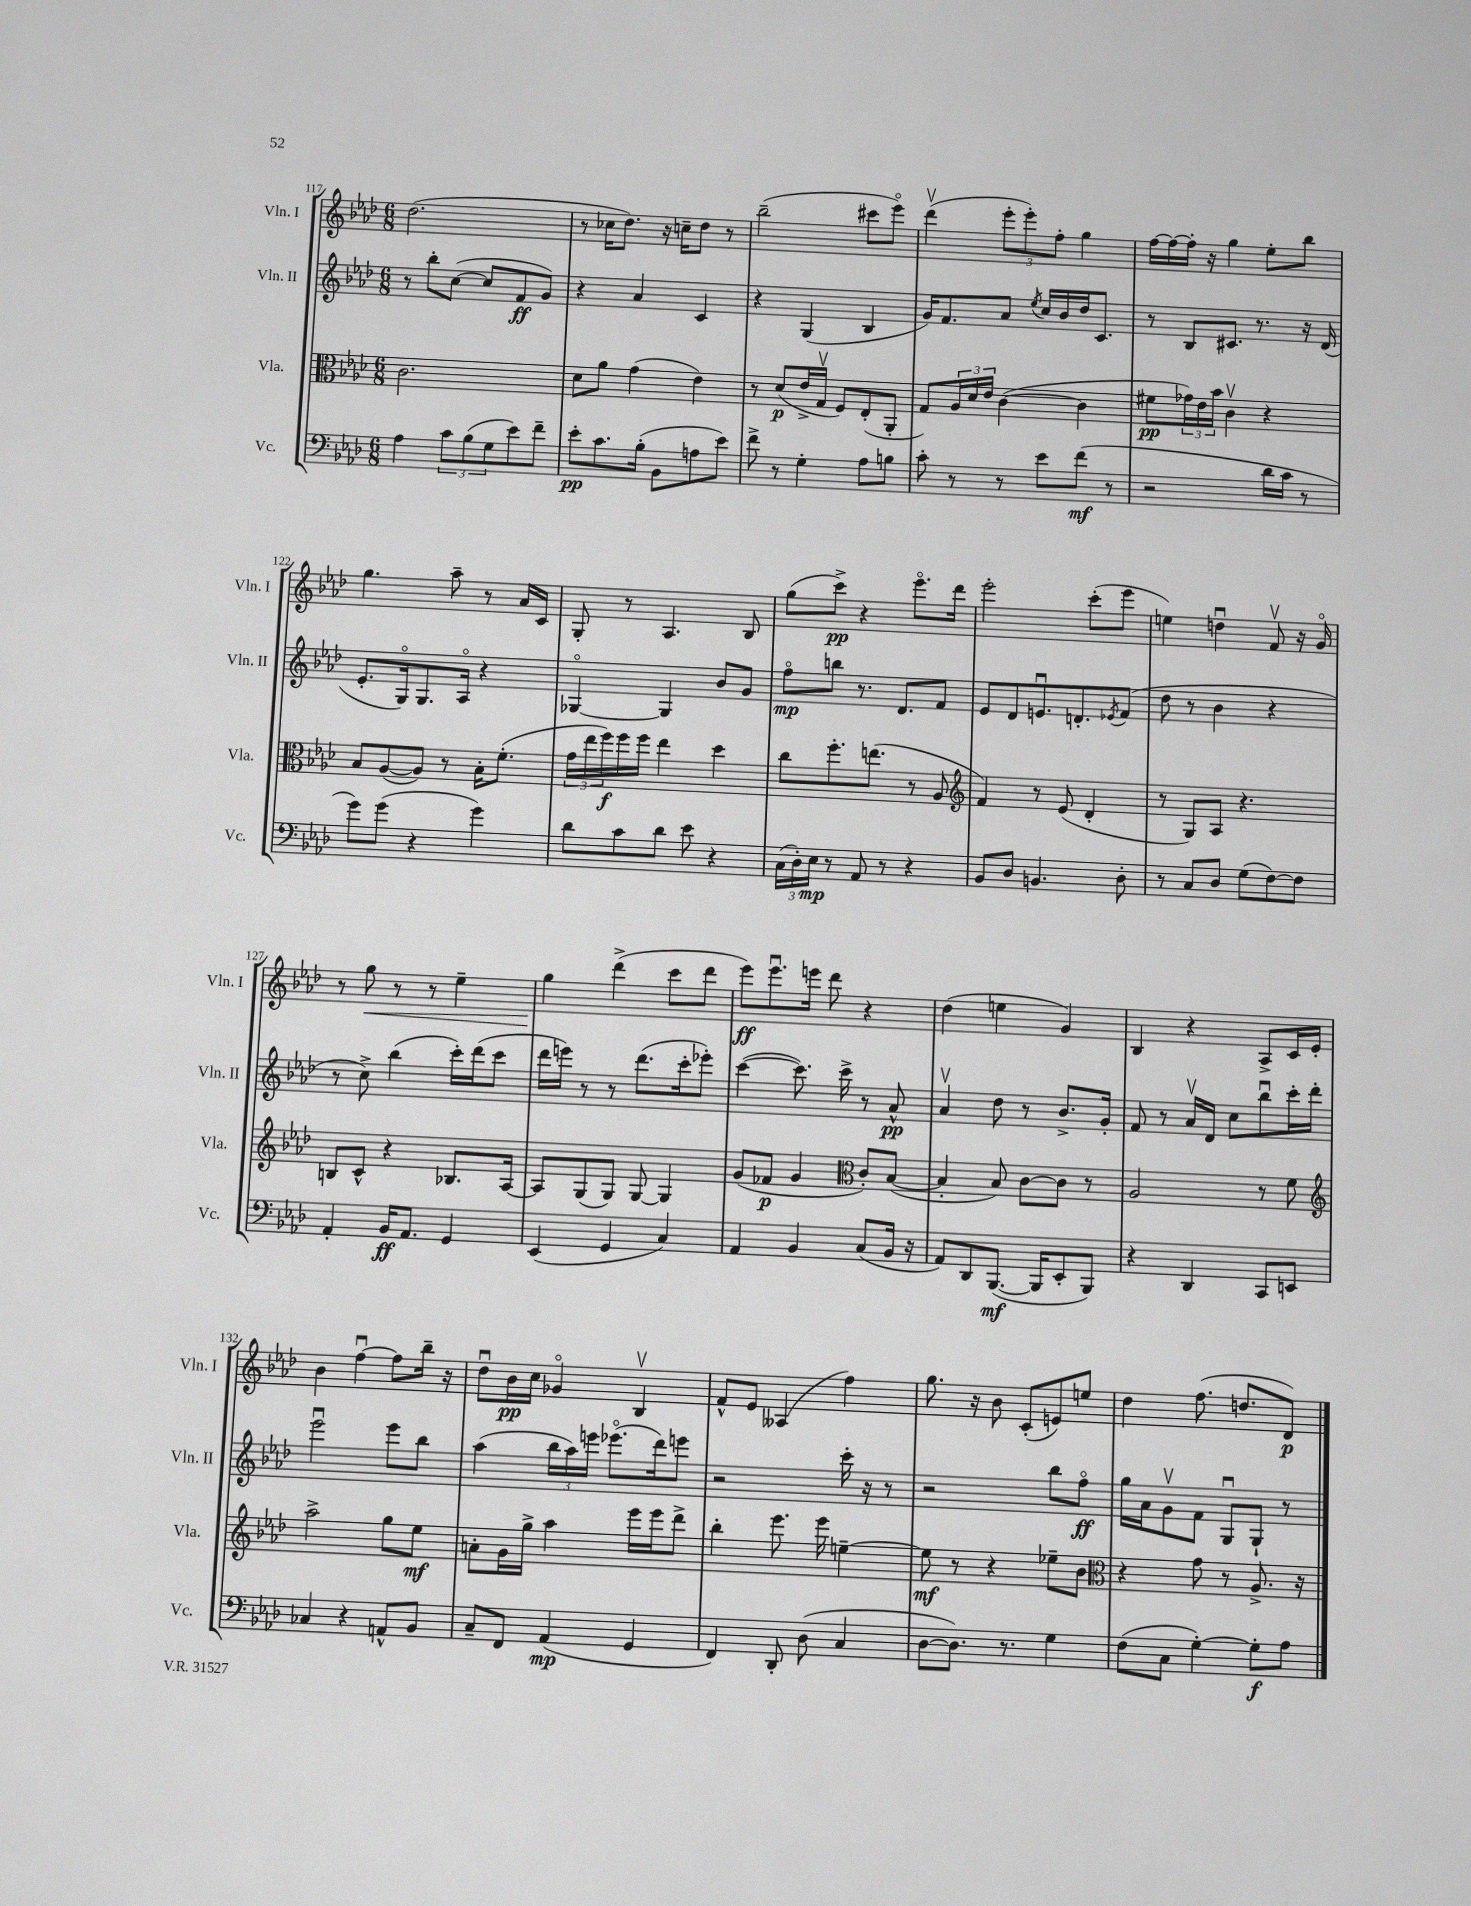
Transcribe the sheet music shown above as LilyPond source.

<<
\new StaffGroup <<
\new Staff = "s0" \with { instrumentName = "Vln. I" shortInstrumentName = "Vln. I" } {
    \clef treble \key aes \major \numericTimeSignature \time 6/8
    des''2.( |
    r8 ces''16 des''8.) r16 c''16-- des''8 r8 |
    bes''2--( cis'''8 ees'''8\flageolet) |
    des'''4\upbow( \tuplet 3/2 { ees'''8-. ees'''8-.) f''8-. } g''4 |
    f''16~ f''16~ f''16-. r16 g''4 ees''8-. bes''8 |
    g''4. aes''8-- r8 aes'16 c'16 |
    g8-. r8 aes4. bes8 |
    g''8( c'''8->\pp) r4 ees'''8.\flageolet des'''16 |
    ees'''2-. c'''8-.( ees'''8 |
    e''4) d''4\downbow f'8\upbow r16 g'16\flageolet |
    r8 g''8\< r8 r8 ees''4-- |
    g''4\! des'''4->( c'''8 des'''8 |
    ees'''8\ff) ees'''8.\downbow e'''16 des'''8 r4 |
    des''4( e''4 g'4) |
    bes4 r4 aes8-> c'16 ees'16-. |
    bes'4 f''4~\downbow f''8 bes''16-- r16 |
    des''8\downbow bes'16\pp c''16 ges'4\flageolet bes4\upbow |
    f'8-^ ees'8 aeses4( f''4) |
    g''8. r16 bes'8 c'8-.( e'8) e''8 |
    des''4 f''8.( d''8. des'8\p) \bar "|." |
}
\new Staff = "s1" \with { instrumentName = "Vln. II" shortInstrumentName = "Vln. II" } {
    \clef treble \key aes \major \numericTimeSignature \time 6/8
    r8 bes''8-. c''8~( c''8 f'8\ff g'8) |
    r4 aes'4 c'4 |
    r4 g4( bes4 |
    g'16) f'8. aes'8 \acciaccatura { ees''8 } c''16 bes'16 des''16 c'8. |
    r8 bes8 cis'8. r8. r16 des'16( |
    ees'8.-. g16\flageolet) g8. aes16\flageolet r4 |
    ges4~\flageolet ges4 bes'8 g'8 |
    f''8\flageolet\mp b''8 r8. des'8. f'8 |
    ees'8 des'8 e'8.\downbow d'8.-. \acciaccatura { ees'8 } f'8( |
    des''8 r8 bes'4 r4 |
    r8 c''8->) bes''4( c'''16-.) des'''16( c'''8 |
    des'''16 e'''16) r8 r8 des'''8.( c'''16-. ees'''8-.) |
    c'''4~( c'''8.) c'''16-> r8 aes'8-^\pp |
    aes'4\upbow des''8 r8 bes'8.-> g'16-. |
    f'8 r8 aes'16\upbow des'16 c''8 bes''8\downbow c'''16-. des'''16-. |
    ees'''2\downbow ees'''8 bes''8 |
    aes''4( \tuplet 3/2 { bes''16 aes''16) e'''16 } ees'''8.\flageolet( des'''16) e'''8 |
    r2 c'''16-. r16 r8 |
    r2 bes''8 f''8\flageolet\ff |
    g''16 aes'16 g'8\upbow f'8 g8\downbow g8-! r8 \bar "|." |
}
\new Staff = "s2" \with { instrumentName = "Vla." shortInstrumentName = "Vla." } {
    \clef alto \key aes \major \numericTimeSignature \time 6/8
    c'2. |
    des'8 aes'8 g'4( ees'4) |
    r8 des'8\p( ees'16-> g16\upbow f8) ees8-.( aes,8-. |
    g8) \tuplet 3/2 { aes16 des'16 ees'16 } c'4~( c'4 |
    fis'8\pp \tuplet 3/2 { ges'16) ees'16 bes'16 } c'4\upbow r4 |
    bes8 aes8~( aes8) r8 bes16-. f'8.-.( |
    \tuplet 3/2 { g'16 ees''16 f''16\f) } f''16 f''16 ees''4 des''4 |
    c''8 f''8.-. e''8.( r8 aes8 |
    \clef treble f'4) r8 ees'8( des'4-. |
    r8 g8) aes8 r4. |
    b8 c'8-^ r4 bes8. aes16~ |
    aes8 g8( g8) g8~ g4 |
    g'8( fes'8\p g'4 \clef alto c'8-.) bes8~( |
    bes4-. bes8) c'8~ c'8 r8 |
    aes2 r8 f'8 |
    \clef treble aes''2-> g''8 ees''8\mf |
    a'8-. g'16 g''16-> aes''4 ees'''16 ees'''16 des'''8-> |
    bes''4-. ees'''8. ees'''16 e''4~-- |
    e''8\mf r8 r4 ees''8-- bes'8 |
    \clef alto r4 g'8 r8 aes8.-> r16 \bar "|." |
}
\new Staff = "s3" \with { instrumentName = "Vc." shortInstrumentName = "Vc." } {
    \clef bass \key aes \major \numericTimeSignature \time 6/8
    aes4 \tuplet 3/2 { c'8 bes8( g8 } ees'8) f'8-- |
    ees'8-.\pp c'8. bes16-.( bes,8 a8 ees'8) |
    f'8-> r8 g4-. aes8 b8 |
    c'8-. r8 r8 ees'8 f'8\mf( r8 |
    r2 des'16 c'16 r8 |
    g'8) g'8( r4 g'4) |
    des'8 c'8 des'8 ees'8 r4 |
    \tuplet 3/2 { c16( des16-.) ees16\mp } r8 aes,8 r8 r4 |
    bes,8 des8 b,4. des8-. |
    r8 c8 des8 g8( f8~) f8 |
    aes,4-. bes,16\ff aes,8. g,4 |
    ees,4( g,4 c4) |
    aes,4 bes,4 c8( bes,16 r16 |
    aes,8) des,8 bes,,8.~\mf( bes,,16 ees,8-. bes,,8) |
    r4 des,4 c,8 e,8 |
    ces4 r4 a,8-^ bes,8 |
    c8-- f,8 aes,4\mp( g,4 |
    f,4) des,8-. des8( c4 |
    des8~ des8.) r8. g4 |
    f8( c8 g4~-.) g8-.\f aes8 \bar "|." |
}
>>
>>
\layout { \context { \Score currentBarNumber = #117 } }
